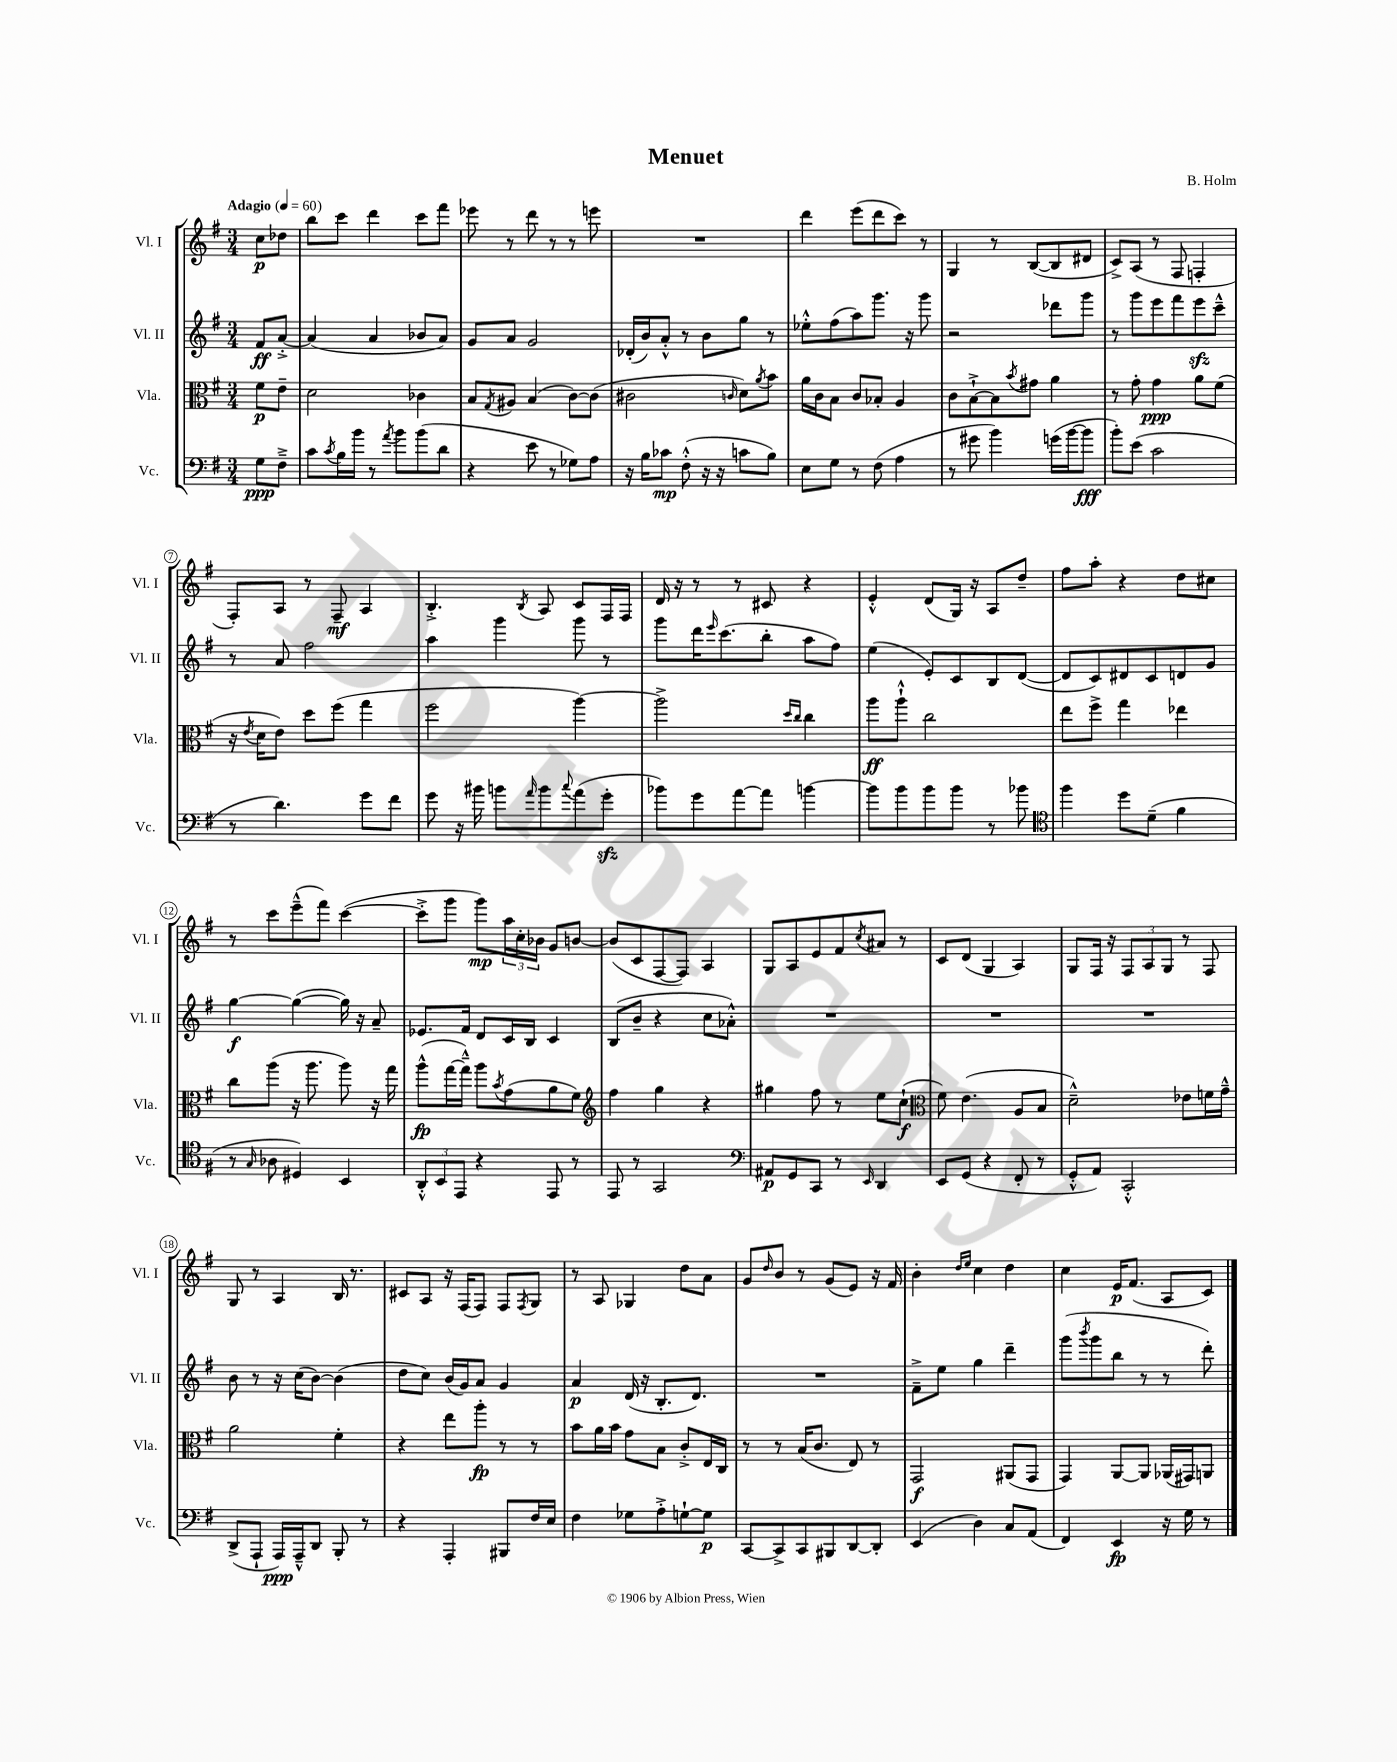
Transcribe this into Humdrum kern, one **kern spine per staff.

**kern	**kern	**kern	**kern
*staff4	*staff3	*staff2	*staff1
*clefF4	*clefC3	*clefG2	*clefG2
*k[f#]	*k[f#]	*k[f#]	*k[f#]
*M3/4	*M3/4	*M3/4	*M3/4
*MM60	*MM60	*MM60	*MM60
8G\L	8f#\L	8f#/L	8cc\L
8F#~^\J	8e~\J	[8a'^/J	8dd-\J
=	=	=	=
8c\L	2d\	(4a/]	8bb\L
8qc/	.	.	.
16B\L	.	.	8ccc\J
16b\JJ	.	.	.
8r	.	4a/	4ddd\
8qa/	.	.	.
8b\L	.	.	.
(8b\	4c-\	8b-/L	8ccc\L
8d\J	.	8a/J)	8fff#\J
=	=	=	=
4r	8B/L	8g/L	8eee-\
.	8qG/	.	.
.	8A#/J	8a/J	8r
8e\	(4B/	2g/	8ddd\
8r	.	.	8r
8G-\L)	[8c\L)	.	8r
8A\J	(8c\]J	.	8eee\
=	=	=	=
16r	2c#\	(16d-'/LL	2.r
16B\LK	.	16b/J)	.
8c-\J	.	8a'^^/J	.
(8F#'^^\	.	8r	.
16r	.	8b\L	.
16r	.	.	.
.	16qqc/	.	.
8c\L	8d\L)	8gg\J	.
.	8qa/	.	.
8B\J)	8b\J	8r	.
=	=	=	=
8E\L	16a\LL	8ee-'^^\L	4ddd\
.	16c\J	.	.
8G\J	8B\J	(8ff#\	.
8r	8c/L	8aa\)	(8eee\L
(8F#\	8B-'/J	8.ggg\J	8ddd\
4A\	4A/	.	8ccc\J)
.	.	16r	.
.	.	8ggg\	8r
=	=	=	=
8r	8c\L	2r	4G/
8g#\	[8B`^\	.	.
4b\)	8B\]	.	8r
.	8qb/	.	.
.	8g#\J	.	([8B/L
(16g\LL	4a\	8ddd-\L	8B/]
[16b\J	.	.	.
8b\]J	.	8ggg\J	8d#/J
=	=	=	=
8b'\L)	8r	8r	8c^/L)
(8e\J	8g'\	8ggg\L	(8A/J
2c\	4g\	8eee\	8r
.	.	8fff#\	8F#/
.	8a\L	8eee\	4F'/
.	(8f#\J	8ccc~^^\J	.
=	=	=	=
8r	16r	8r	8F#'/L)
.	8qe/	.	.
.	16d\LK	.	.
4.d\)	8e\J)	8a/	8A/J
.	8dd\L	2ff#\	8r
.	(8ff#\J	.	8F#~/
8g\L	4gg\	.	4A/
8f#\J	.	.	.
=	=	=	=
8g\	2ff#\	4aa\	4.B'^/
16r	.	.	.
16b#\	.	.	.
8b\L	.	4ggg\	.
16qqa/	.	.	8qB/
8b\	.	.	8A/
8qqcc/	.	.	.
(8a\	[4aa\)	8ggg\	8c/L
8g'\J	.	8r	16F#/L
.	.	.	16F#/JJ
=	=	=	=
8b-\L)	2aa^\]	8ggg\L	16d/
.	.	.	16r
8g\	.	16ddd\K	8r
.	.	16qqeee/	.
.	.	(8.ccc\	.
[8a\	.	.	8r
8a\]J	.	8bb'\J	8c#/
.	16qqdd/LL	.	.
.	16qqcc/JJ	.	.
[4b\	4cc\	8aa\L	4r
.	.	8ff#\J)	.
=	=	=	=
8b\]L	8aa\L	(4ee\	4e'^^/
8b\	8aa`^^\J	.	.
8b\	2cc\	8e'/L)	(8d/L
8b\J	.	8c/	16G/Jk)
.	.	.	16r
8r	.	8B/	8A/L
8b-\	.	([8d/J	8dd~/J
=	=	=	=
*clefC4	*	*	*
4ff#\	8ee\L	8d/]L	8ff#\L
.	8ff#^\J	8c/)	8aa'\J
8dd\L	4gg\	8d#/	4r
(8d~\J	.	8c/	.
4f#\	4ee-\	8d/	8dd\L
.	.	8g/J	8cc#\J
=	=	=	=
8r	8cc\L	[4gg\	8r
16qqG/	.	.	.
8A-\	(8aa\J	.	8ccc\L
4D#/)	16r	(4gg\_	(8eee~^^\
.	8.aa\	.	.
.	.	.	8fff#\J)
4BB/	8aa\)	16gg\])	([4ccc\
.	.	16r	.
.	16r	8a~/	.
.	16gg\	.	.
=	=	=	=
12AA'^^/L	(8aa^^\L	8.e-/L	8ccc'^\]L
12BB/	.	.	.
.	[16gg\L	.	8ggg\J
12EE/J	.	.	.
.	16gg~^^\]JJ)	16f#/Jk	.
4r	8aa\L	8d/L	8ggg\L)
.	8qb/	.	.
.	(8g\	16c/L	24aa\L
.	.	.	24cc'\
.	.	16B/JJ	.
.	.	.	24b-\JJ
8EE/	8a\	4c/	8g/L
8r	8f#\J)	.	[8b/J
=	=	=	=
*	*clefG2	*	*
8EE/	4ff#\	(8B/L	(8b/]L
8r	.	8b~/J	8c/
2GG/	4gg\	4r	[8F#/
.	.	.	8F#/]J)
.	4r	8cc\L	4A/
.	.	8a-'^^\J)	.
=	=	=	=
*clefF4	*	*	*
8AA#/L	4gg#\	2.r	8G/L
8GG/	.	.	8A/
8CC/J	8ff#\	.	8e/
8r	8r	.	8f#/
16qqEE/	.	.	8qcc/
4DD/	8ee\L	.	8a#/J
.	(8cc`\J	.	8r
=	=	=	=
*	*clefC3	*	*
8EE/L	8f#\)	2.r	8c/L
(8GG/J	(4.e\	.	(8d/J
4r	.	.	4G/
8FF#'/	8A/L	.	4A/)
8r	8B/J	.	.
=	=	=	=
8GG'^^/L	2d~^^\)	2.r	8G/L
8AA/J)	.	.	16F#/Jk
.	.	.	16r
2CC'^^/	.	.	12F#/L
.	.	.	12A/
.	.	.	12G/J
.	8e-\L	.	8r
.	16f\L	.	8F#/
.	16g~^^\JJ	.	.
=	=	=	=
(8DD^/L	2a\	8b\	8G/
8AAA`/J	.	8r	8r
16AAA/LL)	.	16r	4A/
16AAA~^^/J	.	(16cc\LK	.
8DD/J	.	[8b\J)	.
8BBB'/	4f#'\	(4b\]	16B/
.	.	.	8.r
8r	.	.	.
=	=	=	=
4r	4r	8dd\L	8c#/L
.	.	8cc\J)	8A/J
4AAA'/	8ee\L	(16b/LL	16r
.	.	16g/J)	(16F#/LK
.	8aa'\J	8a/J	8F#/J)
8BBB#/L	8r	4g/	8F#/L
.	.	.	8qF#/
16F#/L	8r	.	8G/J
16E/JJ	.	.	.
=	=	=	=
4F#\	8b\L	4a/	8r
.	16a\L	.	8A/
.	16b\JJ	.	.
8G-\L	8g\L	(16d/	4G-/
.	.	16r	.
8A'^\	8B\J	8.B'/L	.
[8G`\	8c'^/L	.	8dd\L
.	.	8.d/J)	.
8G\]J	16E/L	.	8a\J
.	16C/JJ	.	.
=	=	=	=
[8CC/L	8r	2.r	8g/L
.	.	.	16qqdd/
8CC^/]	8r	.	8b/J
8CC/	(16B/LK	.	8r
.	8.c/J	.	.
8BBB#/	.	.	(8g/L
[8DD/	8E/)	.	8e/J)
8DD'/]J	8r	.	16r
.	.	.	16f#/
=	=	=	=
(4EE/	2GG/	8f#~^\L	4b'\
.	.	8ee\J	.
.	.	.	16qqdd/LL
.	.	.	16qqee/JJ
4D\)	.	4gg\	4cc\
8C/L	(8AA#/L	4ddd~\	4dd\
(8AA/J	8GG/J	.	.
=	=	=	=
4FF#/)	4GG/)	(8ggg\L	4cc\
.	.	8qbbb/	.
.	.	8ggg\	.
4EE/	[8AA/L	8bb\J	16e/LK
.	.	.	(8.f#/J
.	8AA/]J	8r	.
16r	(16AA-/LL	8r	8A/L
16G\	16GG#/J)	.	.
8r	8AA/J	8ddd'\)	8c/J)
==	==	==	==
*-	*-	*-	*-
